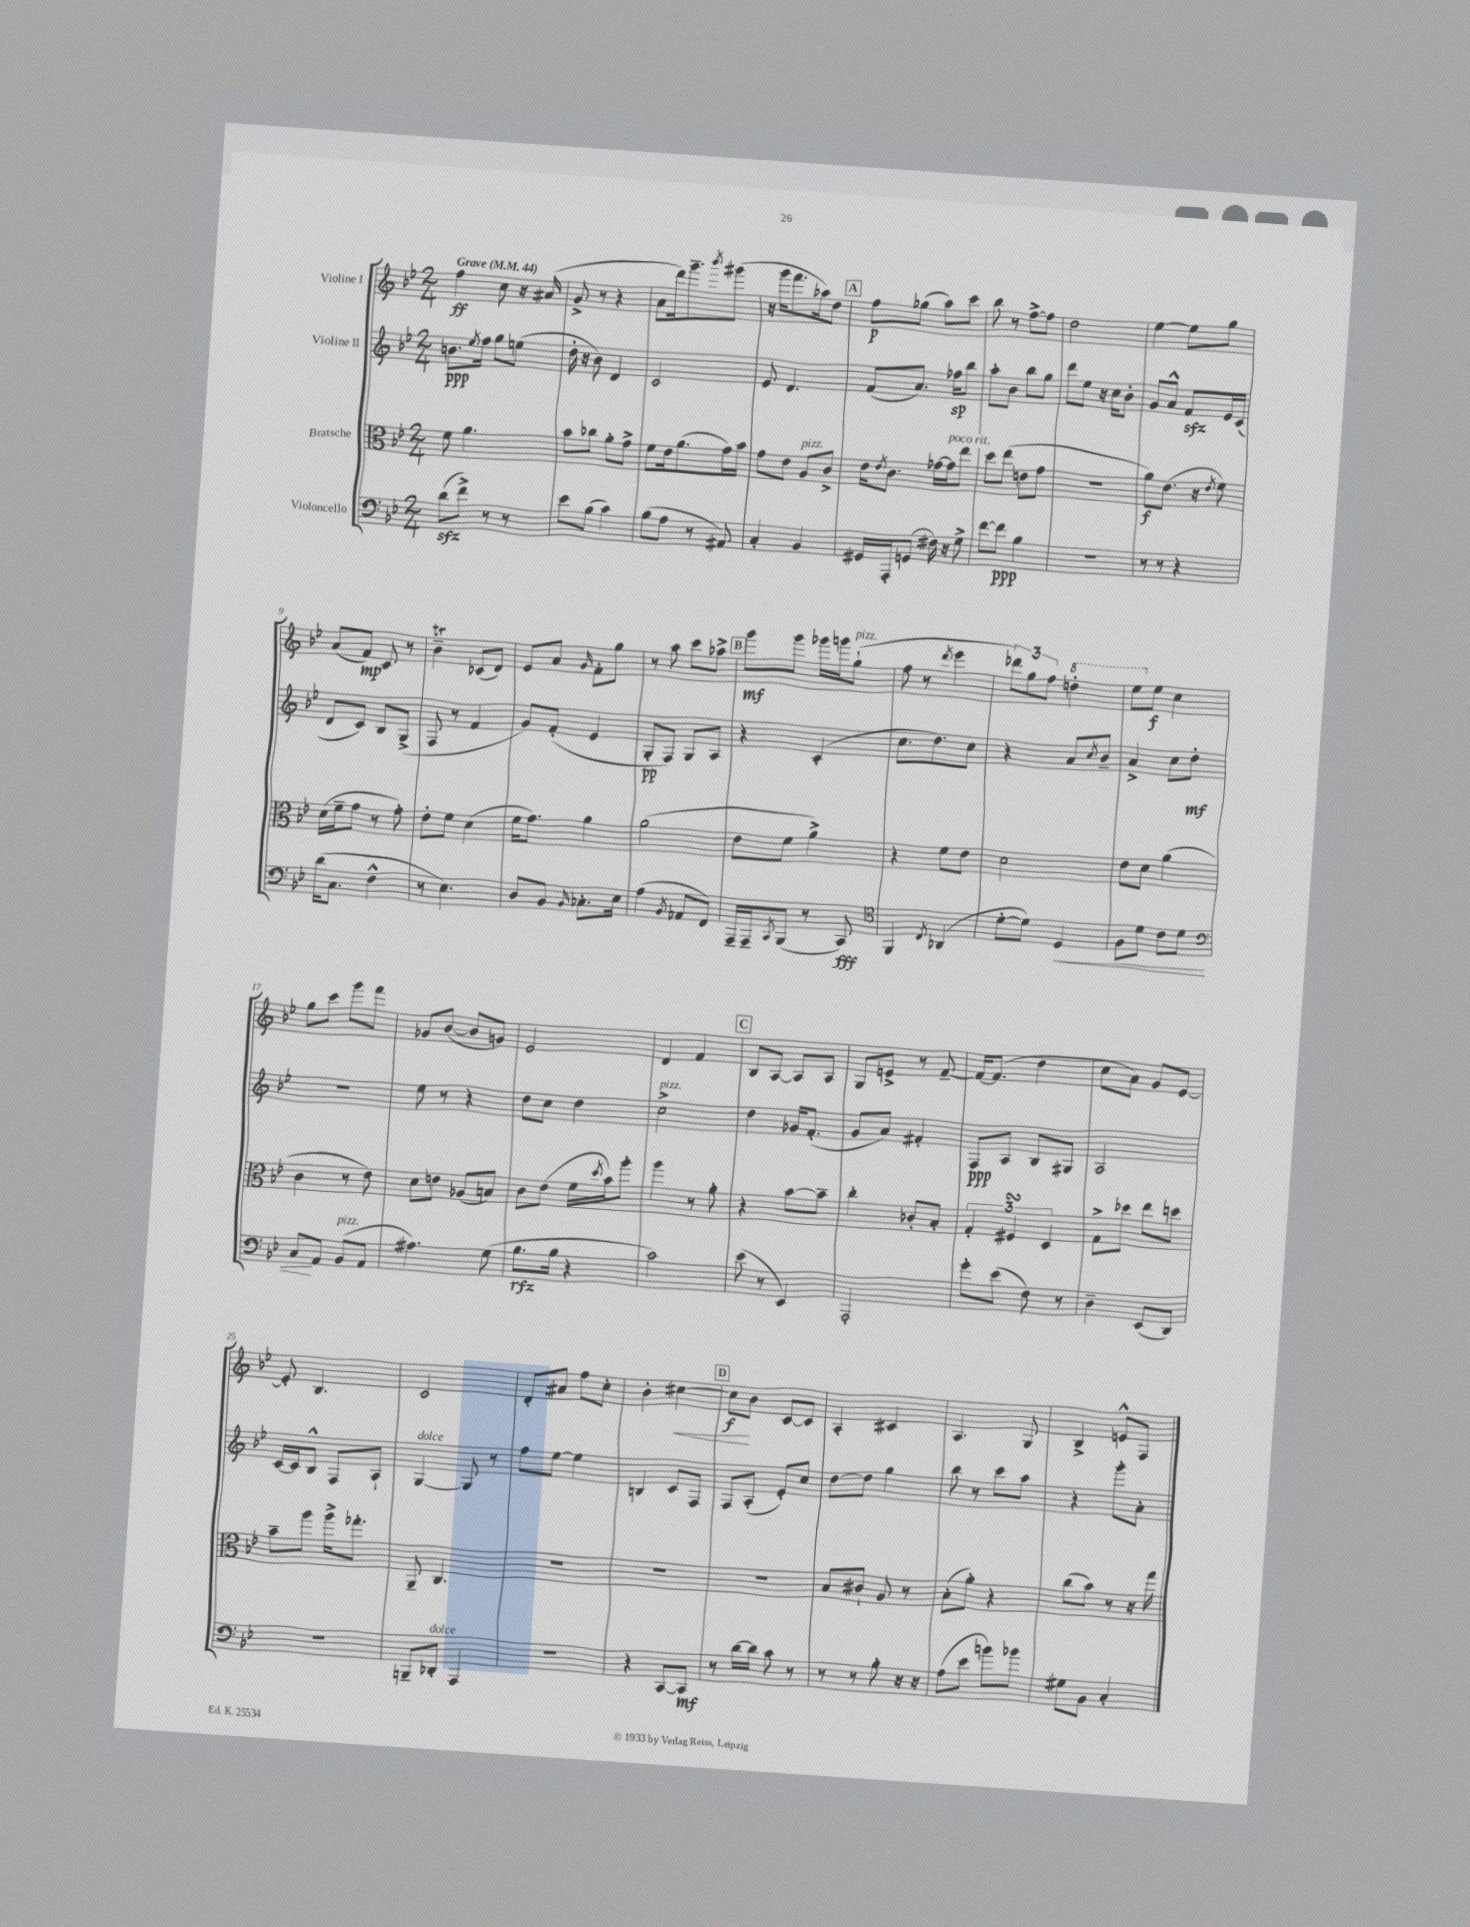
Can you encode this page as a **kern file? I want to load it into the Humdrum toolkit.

**kern	**dynam	**kern	**dynam	**kern	**dynam	**kern	**dynam
*part4	*part4	*part3	*part3	*part2	*part2	*part1	*part1
*staff4	*staff4	*staff3	*staff3	*staff2	*staff2	*staff1	*staff1
*I"Violoncello	*	*I"Bratsche	*	*I"Violine II	*	*I"Violine I	*
*clefF4	*	*clefC3	*	*clefG2	*	*clefG2	*
*k[b-e-]	*	*k[b-e-]	*	*k[b-e-]	*	*k[b-e-]	*
*M2/4	*	*M2/4	*	*M2/4	*	*M2/4	*
*MM44	*	*MM44	*	*MM44	*	*MM44	*
=1	=1	=1	=1	=1	=1	=1	=1
!	!	!	!	!	!	!LO:TX:a:B:t=Grave	!
(8dzz\L	.	8f\	.	8.bn\L	ppp	4ff\	ff
8f^\J)	.	4.a\	.	.	.	.	.
.	.	.	.	8qee-/	.	.	.
.	.	.	.	16ff\Jk	.	.	.
8r	.	.	.	8gg\L	.	8cc\	.
8r	.	.	.	(8een\J	.	16r	.
.	.	.	.	.	.	(16a#X/	.
=2	=2	=2	=2	=2	=2	=2	=2
8e-\L	.	8b-\L	.	16dd'\	.	8g^/	.
.	.	.	.	16r	.	.	.
(8B-\J	.	8cc-X\J	.	8b-\)	.	8r	.
4c\)	.	8a'\L	.	4d/	.	4r	.
.	.	8g^\J	.	.	.	.	.
=3	=3	=3	=3	=3	=3	=3	=3
(8B-\L	.	8f\L	.	2c/	.	8a\L	.
8A\J	.	16e-\k	.	.	.	16ddd\k)	.
.	.	(8.a\	.	.	.	8.ggg~\	.
8r	.	.	.	.	.	.	.
.	.	.	.	.	.	8qbbb-/	.
8AA#X/)	.	16g\L)	.	.	.	(8ggg#X\J	.
.	.	16b-\JJ	.	.	.	.	.
=4	=4	=4	=4	=4	=4	=4	=4
4C'/	.	8g\L	.	8e-/	.	16r	.
.	.	.	.	.	.	16ggg\KL	.
.	.	8e-\J	.	4.d/	.	8.fff\	.
!	!	!LO:TX:a:i:t=pizz.	!	!	!	!	!
4BB-/	.	8A/L	.	.	.	.	.
.	.	.	.	.	.	16aa-X\k)	.
.	.	8c^/J	.	.	.	8dd\J	.
!!LO:REH:place=s1:t=A
=5	=5	=5	=5	=5	=5	=5	=5
16GG#X/LL	.	16e-\KL	.	(8f/L	.	8ff\L	p
.	.	8qe-/	.	.	.	.	.
16AAA'/J	.	8.c\J	.	.	.	.	.
(8GGn/J	.	.	.	8.a/J)	.	(8gg-X\J	.
16F#X\)	.	[16g-X\LL	.	.	.	8aa\L)	.
!	!	!LO:TX:a:i:t=poco rit.	!	!	!	!	!
16r	.	16g-\J]	.	16ff-X\KL	sp	.	.
8G^\	.	8ee-\J	.	8bb-\J	.	8ccc\J	.
=6	=6	=6	=6	=6	=6	=6	=6
[8f\L	.	8dd\L	.	8aa'\L	.	8bb-\	.
8f\J]	ppp	(8ee-\J	.	8b-\J	.	8r	.
4B-\	.	8en\L	.	8bb-\L	.	[8ff^\L	.
.	.	8g\J	.	8gg\J	.	8ff\J]	.
=7	=7	=7	=7	=7	=7	=7	=7
2r	.	2r	.	8ddd\L	.	2dd\	.
.	.	.	.	8ee-\J	.	.	.
.	.	.	.	16r	.	.	.
.	.	.	.	16cc\KL	.	.	.
.	.	.	.	8b-'\J	.	.	.
=8	=8	=8	=8	=8	=8	=8	=8
8r	.	8a\L)	f	8g/L	.	[4ee-\	.
8r	.	(8.e-\J	.	8a^^/J	.	.	.
4r	.	.	.	8fzz/L	.	8ee-\L]	.
.	.	16r	.	.	.	.	.
.	.	8qe-/	.	.	.	.	.
.	.	8f\)	.	16e-/L	.	8gg\J	.
.	.	.	.	(16c/JJ	.	.	.
!!LO:LB:g=z
=9	=9	=9	=9	=9	=9	=9	=9
(16d\KL	.	(16d\LL	.	8d/L	.	(8a/L	.
8.C\J	.	16f~\J	.	.	.	.	.
.	.	8g\J	.	8c/J)	.	8f/J)	mp
4F^^\	.	8r	.	8B-/L	.	8c/	.
.	.	8g'\)	.	(8G^/J	.	8r	.
=10	=10	=10	=10	=10	=10	=10	=10
8r	.	8e-'\L	.	8F/	.	4b-T~\	.
4.E-\)	.	8f\J	.	8r	.	.	.
.	.	(4d\	.	4f/	.	(8c-X/L	.
.	.	.	.	.	.	8d/J)	.
=11	=11	=11	=11	=11	=11	=11	=11
8D/L	.	16f\KL	.	8g/L)	.	8e-/L	.
.	.	8.g\J)	.	.	.	.	.
8BB-/J	.	.	.	(8f'/J	.	8a/J	.
16qqBB-/	.	.	.	.	.	16qqg/	.
8.C-X'\L	.	4a\	.	4e-/	.	8f'\L	.
.	.	.	.	.	.	8gg\J	.
16E-\Jk	.	.	.	.	.	.	.
=12	=12	=12	=12	=12	=12	=12	=12
(4A\	.	(2a\	.	8G'/L	pp	8r	.
.	.	.	.	8F/J)	.	8aa\	.
8qBB-/	.	.	.	.	.	.	.
8AA-X/L	.	.	.	8G/L	.	8ccc\L	.
8FF/J)	.	.	.	8A/J	.	8aa-X^\J	.
!!LO:REH:place=s1:t=B
=13	=13	=13	=13	=13	=13	=13	=13
16AAA~/LL	.	8e-\L	.	4r	.	8ggg\L	mf
16AAA~/J	.	.	.	.	.	.	.
8qCC/	.	.	.	.	.	.	.
(8BBB-/J	.	8f\J	.	.	.	8ggg\J	.
8r	.	4a^\)	.	(4c'/	.	16ggg-X\LL	.
.	.	.	.	.	.	16gggn\J	.
!	!	!	!	!	!	!LO:TX:a:i:t=pizz.	!
8CC/)	fff	.	.	.	.	(8gg`\J	.
=14	=14	=14	=14	=14	=14	=14	=14
*clefC4	*	*	*	*	*	*	*
4FF/	.	4r	.	8.cc\L	.	8ff\	.
.	.	.	.	.	.	8r	.
.	.	.	.	8.dd\)	.	.	.
8qC/	.	.	.	.	.	8qddd/	.
(4AA-X/	.	8f\L	.	.	.	4eee-\	.
.	.	8e-\J	.	8cc\J	.	.	.
=15	=15	=15	=15	=15	=15	=15	=15
[8d'\L	.	2d\	.	4r	.	12ddd-X\L)	.
.	.	.	.	.	.	12gg\	.
8d\J])	.	.	.	.	.	.	.
.	.	.	.	.	.	12ff\J	.
!	!LO:HP:b	!	!	!	!	!	!
*	*	*	*	*	*	*8va	*
4D/	<	.	.	8a/L	.	4dddn'\	.
.	.	.	.	8qcc/	.	.	.
.	.	.	.	8b-~/J	.	.	.
=16	=16	=16	=16	=16	=16	=16	=16
8F\L	.	8e-\L	.	4a^/	.	8eee-\L	.
*	*	*	*	*	*	*X8va	*
8d\J	.	8d\J	.	.	.	8ee-\J	f
8c\L	.	(4a\	.	8cc\L	.	4cc\	.
8d\J	.	.	.	8dd'\J	mf	.	.
!!LO:LB:g=z
=17	=17	=17	=17	=17	=17	=17	=17
*clefF4	*	*	*	*	*	*	*
8C/L	.	4c\	.	2r	.	8gg\L	.
8AA/J	[	.	.	.	.	8ccc\J	.
!LO:TX:a:i:t=pizz.	!	!	!	!	!	!	!
(8BB-/L	.	8r	.	.	.	8ggg\L	.
8AA/J	.	8e-\)	.	.	.	8fff\J	.
=18	=18	=18	=18	=18	=18	=18	=18
4.A#X\)	.	8d\L	.	8ee-\	.	8g-X/L	.
.	.	8en\J	.	8r	.	([8b-/J	.
.	.	(8A-X/L	.	4r	.	8b-/L]	.
(8G\	.	8Bn/J)	.	.	.	8gn/J)	.
=19	=19	=19	=19	=19	=19	=19	=19
8.B-\L	rfz	8c\L	.	8dd\L	.	2e-/	.
.	.	(8e-\J	.	8cc\J	.	.	.
16B-\Jk	.	.	.	.	.	.	.
4r	.	16f\LL	.	4dd\	.	.	.
.	.	8qdd/	.	.	.	.	.
.	.	16b-\J)	.	.	.	.	.
.	.	8aa'\J	.	.	.	.	.
=20	=20	=20	=20	=20	=20	=20	=20
!	!	!	!	!LO:TX:a:i:t=pizz.	!	!	!
2c\)	.	4aa\	.	2cc^\	.	4d/	.
.	.	8r	.	.	.	4f/	.
.	.	8a'\	.	.	.	.	.
!!LO:REH:place=s1:t=C
=21	=21	=21	=21	=21	=21	=21	=21
(8e-\	.	4r	.	4dd\	.	8B-/L	.
8r	.	.	.	.	.	[8A/J	.
4EE-/)	.	[8b-\L	.	16g-X/KL	.	8A/L]	.
.	.	.	.	(8.f'/J	.	.	.
.	.	8b-~\J]	.	.	.	8A/J	.
=22	=22	=22	=22	=22	=22	=22	=22
2AAA'/	.	4cc'\	.	8g/L	.	8G/L	.
.	.	.	.	8a/J)	.	8en^/J	.
.	.	8c-X'/L	.	4f#X'/	.	8r	.
.	.	8B-'/J	.	.	.	[8f~/	.
=23	=23	=23	=23	=23	=23	=23	=23
8g'\L	.	6G'/	.	8F/L	ppp	16f/KL_	.
.	.	.	.	.	.	(8.f/J]	.
(8e-\J	.	.	.	8A/J	.	.	.
.	.	6F#XsSsS/	.	.	.	.	.
8F\)	.	.	.	8B-/L	.	4dd\	.
.	.	6D/	.	.	.	.	.
8r	.	.	.	8G#X/J	.	.	.
=24	=24	=24	=24	=24	=24	=24	=24
4D~\	.	8G^\L	.	2A/	.	8cc\L	.
.	.	8dd-X\J	.	.	.	8a\J)	.
(8EE-/L	.	8ee-\L	.	.	.	8g/L	.
8DD/J)	.	8ddn\J	.	.	.	[8e-/J	.
!!LO:LB:g=z
=25	=25	=25	=25	=25	=25	=25	=25
2r	.	8b-~\L	.	[16c/LL	.	8e-'/]	.
.	.	.	.	16c/J]	.	.	.
.	.	8aa\J	.	8B-^^/J	.	4.B-/	.
.	.	16aa^\KL	.	8F/L	.	.	.
.	.	8.gg-X'\J	.	.	.	.	.
.	.	.	.	8A`/J	.	.	.
=26	=26	=26	=26	=26	=26	=26	=26
!	!	!	!	!LO:TX:a:i:t=dolce	!	!	!
8BBBn~/L	.	8AA~/	.	[4G/	.	2c/	.
!LO:TX:a:i:t=dolce	!	!	!	!	!	!	!
8DD-X'/J	.	4.C/	.	.	.	.	.
4AAA/	.	.	.	8G/]	.	.	.
.	.	.	.	8r	.	.	.
=27	=27	=27	=27	=27	=27	=27	=27
2r	.	2r	.	8ff\L	.	8d'/L	.
.	.	.	.	[8ee-\J	.	8a#X/J	.
.	.	.	.	4ee-\]	.	8ff\L	.
.	.	.	.	.	.	8cc'\J	.
=28	=28	=28	=28	=28	=28	=28	=28
4r	.	2r	.	4Bn/	.	4b-'\	.
!	!	!	!	!	!	!	!LO:HP:b
[8CC/L	.	.	.	8c/L	.	[4cc#X\	<
8CC/J]	mf	.	.	8F/J	.	.	.
!!LO:REH:place=s1:t=D
=29	=29	=29	=29	=29	=29	=29	=29
8r	.	2r	.	8F/L	.	8cc#\L]	f
[16d\LL	.	.	.	(8A'/J	.	8b-\J	[
16d\JJ]	.	.	.	.	.	.	.
8c\	.	.	.	8e-'/L)	.	[8c/L	.
8r	.	.	.	8cc/J	.	8c/J]	.
=30	=30	=30	=30	=30	=30	=30	=30
8r	.	8B-/L	.	[8dd\L	.	4A'/	.
8r	.	8c#X`/J	.	8dd\J]	.	.	.
8B-'\	.	8A/	.	4gg\	.	4c#X/	.
16r	.	8r	.	.	.	.	.
16r	.	.	.	.	.	.	.
=31	=31	=31	=31	=31	=31	=31	=31
(8A\L	.	(8B-'\L	.	8bb-\	.	4.A/	.
8e-\J	.	8a'\J)	.	8r	.	.	.
8bn\L)	.	4r	.	8ccc\L	.	.	.
8b-X\J	.	.	.	8aa\J	.	8G/	.
=32	=32	=32	=32	=32	=32	=32	=32
8G#X\L	.	(8cc\L	.	4r	.	4B-^/	.
8BB-\J	.	8b-\J)	.	.	.	.	.
4C'/	.	8r	.	8ggg'\L	.	8en^^/L	.
.	.	16r	.	8a'\J	.	8F/J	.
.	.	16gg\	.	.	.	.	.
==	==	==	==	==	==	==	==
*-	*-	*-	*-	*-	*-	*-	*-
